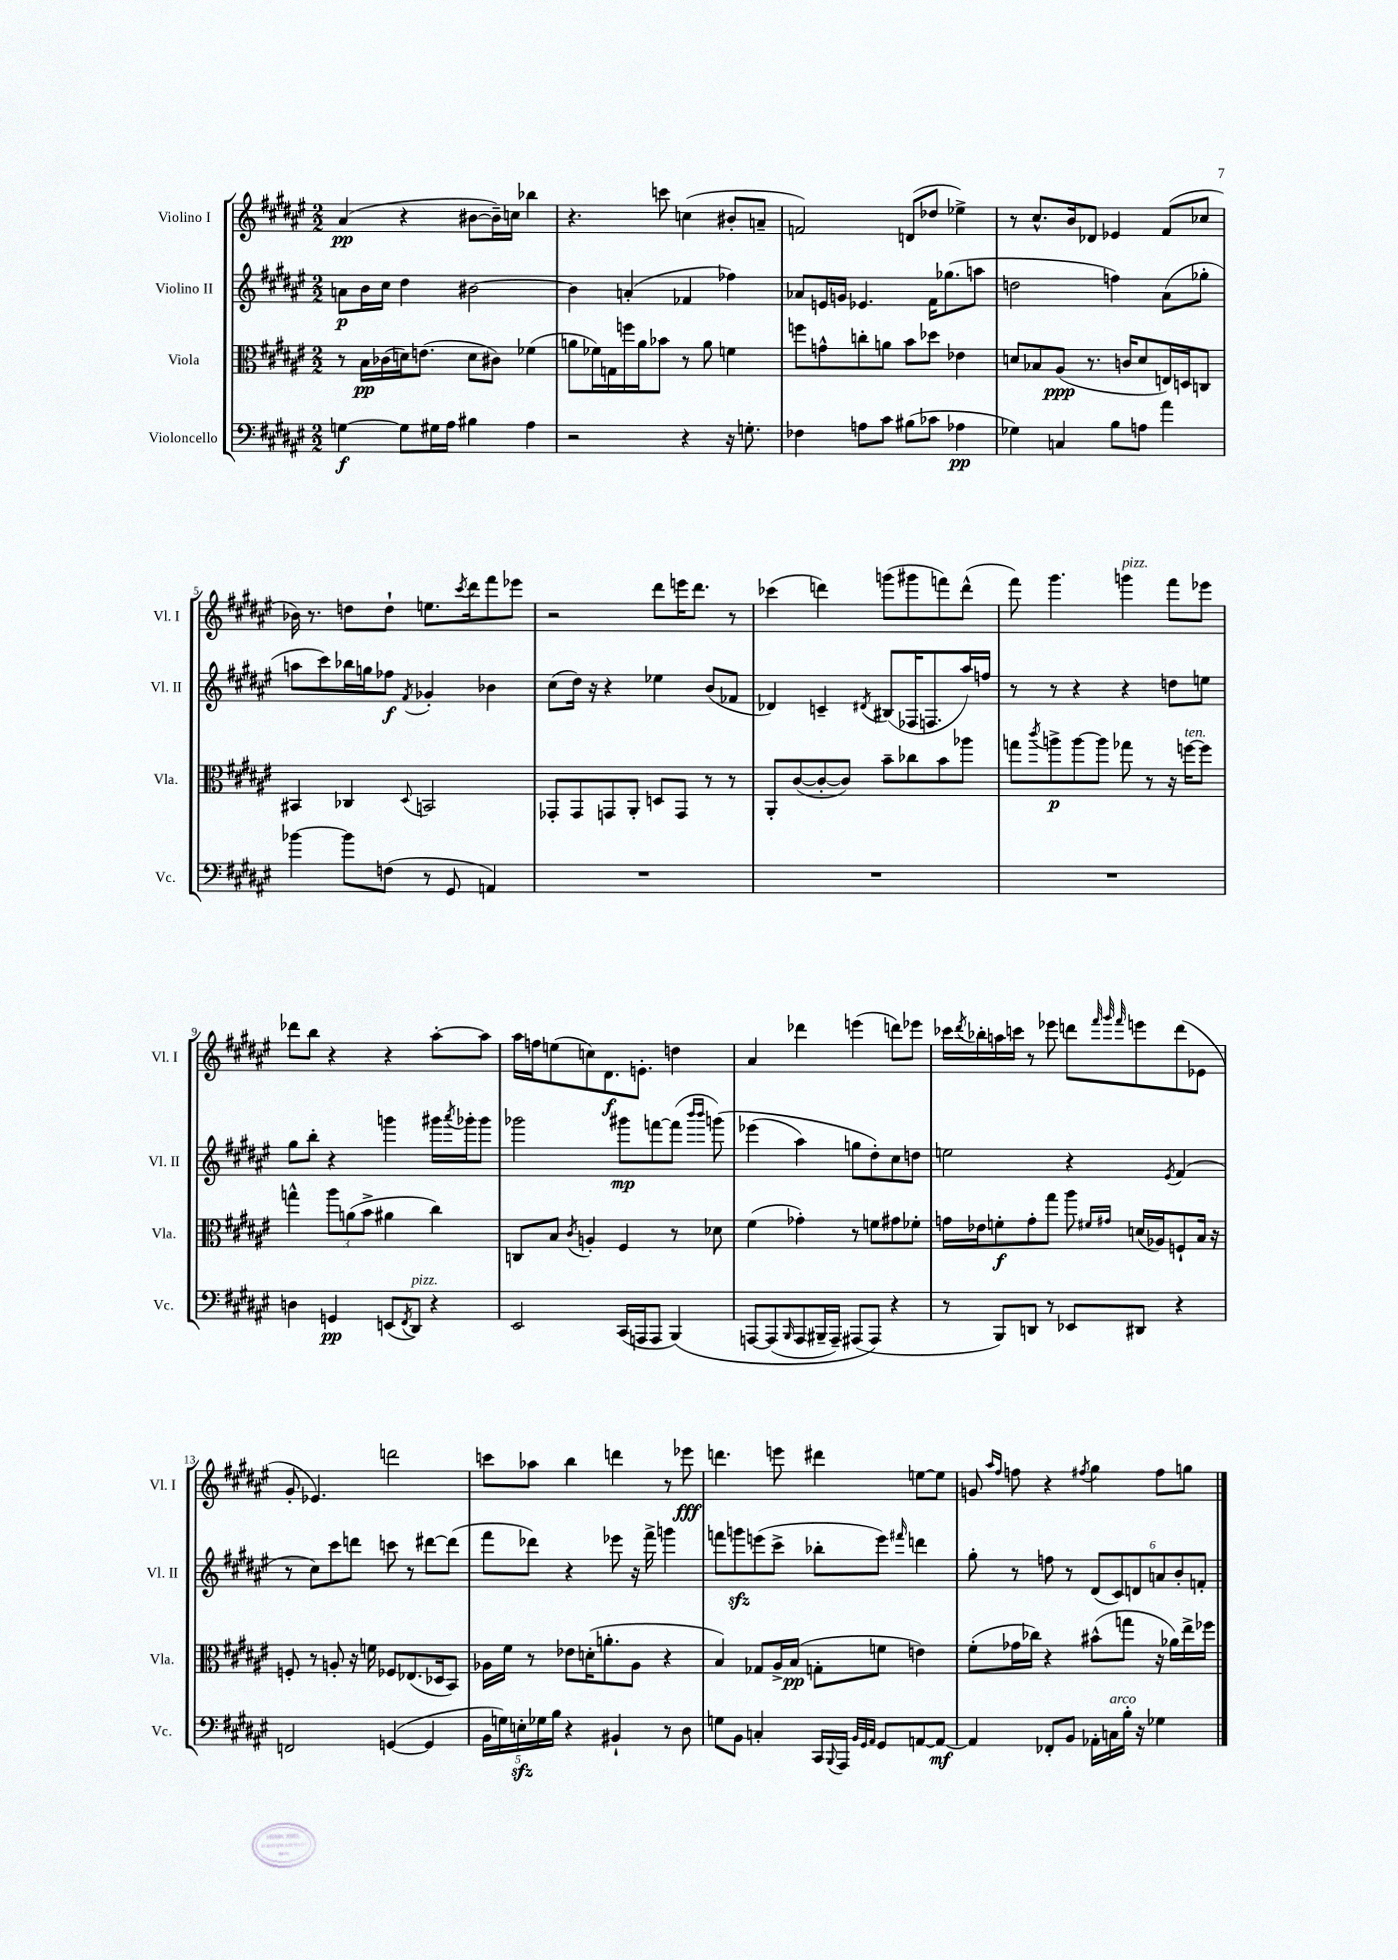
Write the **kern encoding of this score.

**kern	**kern	**kern	**kern
*staff4	*staff3	*staff2	*staff1
*clefF4	*clefC3	*clefG2	*clefG2
*k[f#c#g#d#a#e#]	*k[f#c#g#d#a#e#]	*k[f#c#g#d#a#e#]	*k[f#c#g#d#a#e#]
*M2/2	*M2/2	*M2/2	*M2/2
[4G	8r	8a	(4a#
.	16B	16b	.
.	(16c-	16cc#	.
8G]	16d)	4dd#	4r
.	(8.e	.	.
16G#	.	.	.
16A#	.	.	.
4B#	8d	[2b#	[8b#
.	8c#)	.	16b#~])
.	.	.	16cc
4A#	(4f-	.	4bb-
=	=	=	=
2r	8a	4b#]	4.r
.	16f-)	.	.
.	16G	.	.
.	16ff	(4a'	.
.	16a	.	.
.	8b-	.	8ccc
4r	8r	4f-	(4cc
.	8a	.	.
16r	4f	4ff-)	8b#'
8.G'	.	.	.
.	.	.	8a~
=	=	=	=
4F-	8ff	8a-	2f)
.	8g^^	16e	.
.	.	16g	.
8A	8cc'	4.e-	.
8c#	8a	.	.
(8B#	8b	.	(8d
8c-	8dd-	16f#	8dd-
.	.	(8.gg-	.
4A-	4e-	.	4ee-^)
.	.	8aa	.
=	=	=	=
4G-)	8d	2dd	8r
.	8B-	.	8.cc#^^
4C	(8A#	.	.
.	.	.	16b
.	8.r	.	8d-
8B	.	4ff)	4e-
.	16c	.	.
8A	8d	.	.
4a#	16E)	(8a#	(8f#
.	16D	.	.
.	8C	8gg-'	8cc-
=	=	=	=
[4b-	4BB#	8aa	16b-)
.	.	.	8.r
.	.	8ccc#)	.
8b-]	4C-	16bb-	8dd
.	.	16gg	.
(8F	.	8ff-	8dd`
.	8qqD#	8qf#	.
8r	2BB	4g-'	8.ee
8GG#	.	.	.
.	.	.	8qccc#
.	.	.	16ddd#
4AA)	.	4b-	8fff#
.	.	.	8eee-
=	=	=	=
1r	8GG-'	(8cc#	2r
.	8GG-	16dd#)	.
.	.	16r	.
.	8GG	4r	.
.	8AA#'	.	.
.	8D	4ee-	8ddd#
.	8GG	.	16eee
.	.	.	8.ddd#
.	8r	(8b	.
.	8r	8f-	8r
=	=	=	=
1r	8AA#'	4d-)	(4ccc-
.	([8c#	.	.
.	8c#'_	4c~	4ddd)
.	8c#])	.	.
.	.	8qd#	.
.	8b~	(8B#	(8ggg
.	8cc-	16F-	8ggg#
.	.	8.F	.
.	8b	.	8fff)
.	8aa-	16aa#)	(8ddd^^
.	.	16ff	.
=	=	=	=
1r	8gg	8r	8fff#)
.	8qccc#	.	.
.	8aa^	8r	4.ggg#
.	[8aa	4r	.
.	8aa]	.	.
.	8gg-	4r	4ggg
.	8r	.	.
.	16r	8dd	8fff#
.	[16ff	.	.
.	8ff]	8ee	8eee-
=	=	=	=
4D	4gg^^	8gg#	8ddd-
.	.	8bb'	8bb
4GG	12aa#	4r	4r
.	(12a	.	.
.	12b^	.	.
(8EE	4a#	4ggg	4r
8qFF#	.	.	.
8DD#)	.	.	.
4r	4cc#)	16ggg#	[8aa#'
.	.	8qaaa#	.
.	.	16ggg-'	.
.	.	8ggg-	8aa#]
=	=	=	=
2EE#	8C	2ggg-	16aa#
.	.	.	16ff
.	8B	.	(8ee
.	8qc#	.	.
.	4A'	.	8cc)
.	.	.	8.d#
(16CC#	4F#	8ggg#	.
16AAA	.	.	8.e'
8AAA	.	[8fff	.
&(4BBB)	8r	(8fff]	4dd
.	.	16qqbbb	.
.	.	16qqbbb	.
.	8d-	&(8ggg)	.
=	=	=	=
[8AAA	(4f#	(4eee-	4a#
(8AAA]	.	.	.
16qqBBB	.	.	.
8AAA	4g-')	4aa#)	4ddd-
16BBB#~	.	.	.
16AAA~)	.	.	.
(8AAA#	8r	8gg	(4eee
8AAA#&)	8f	8dd#'&)	.
4r	8g#	8cc#	8ddd)
.	8f-'	8dd	8eee-
=	=	=	=
8r	16g	2ee	16ccc-
.	.	.	8qddd#
.	16e-	.	16bb-'
8BBB)	8f'	.	16aa
.	.	.	16ccc
8DD	8g'	.	8r
8r	8gg#	.	8eee-
8EE-	8aa#	4r	8ddd
.	.	.	32qqfff#
.	16qqf#	.	32qqggg#
.	16qqg#	.	32qqfff#
8DD#	(16d	.	8eee
.	16A-)	.	.
.	.	8qe#	.
4r	8F`	(4f#	(8ddd
.	16B	.	8e-
.	16r	.	.
=	=	=	=
2FF	8F'	8r	8g#'
.	8r	8cc#)	4.e-)
.	8A'	8ccc#	.
.	16r	8ddd	.
.	16f	.	.
([4GG	8F-	8ccc	2ddd
.	(8.E-	8r	.
4GG]	.	[8ddd#	.
.	16D-	.	.
.	8BB)	(8ddd#]	.
=	=	=	=
20BB	16A-	8fff#	8ccc
20G)	.	.	.
.	16f#	.	.
20E'	.	.	.
.	8r	8ddd-)	8aa-
20G-	.	.	.
20B	.	.	.
4r	8e-	4r	4bb
.	(16d'	.	.
.	8.a'	.	.
4BB#`	.	8eee-	4ddd
.	8A-	16r	.
.	.	16fff#^	.
8r	4r	4ggg	8r
8D#	.	.	8eee-
=	=	=	=
8G	4B)	8fff	4.ddd
8BB	.	8ggg	.
4C'	8G-	(8eee	.
.	16A#^	8ccc#^	8eee
.	(16B	.	.
16CC#	8G'	8bb-'	4ddd#
8qqBBB	.	.	.
16AAA#	.	.	.
32qqBB	.	.	.
32qqGG#	.	.	.
32qqAA#	.	.	.
8GG#	8f	8eee)	.
.	.	16qqfff#	.
[8AA	4e)	4ddd	[8ee
8AA_	.	.	8ee]
=	=	=	=
4AA]	(8f#'	8gg#'	8g
.	.	.	16qqaa#
.	.	.	16qqff#
.	16g-	8r	8ff
.	16cc-)	.	.
8FF-'	4r	8ff	4r
8BB	.	8r	.
.	.	.	8qff#
16AA-'	(8b#^^	(12d#	4gg#
16C	.	.	.
.	.	12c#)	.
16B'	8gg	.	.
.	.	12d	.
16r	.	.	.
4G-	16r	12a	8ff#
.	16a-)	.	.
.	.	12b'	.
.	16ee#^	.	8gg
.	.	12f'	.
.	16ff-	.	.
==	==	==	==
*-	*-	*-	*-
